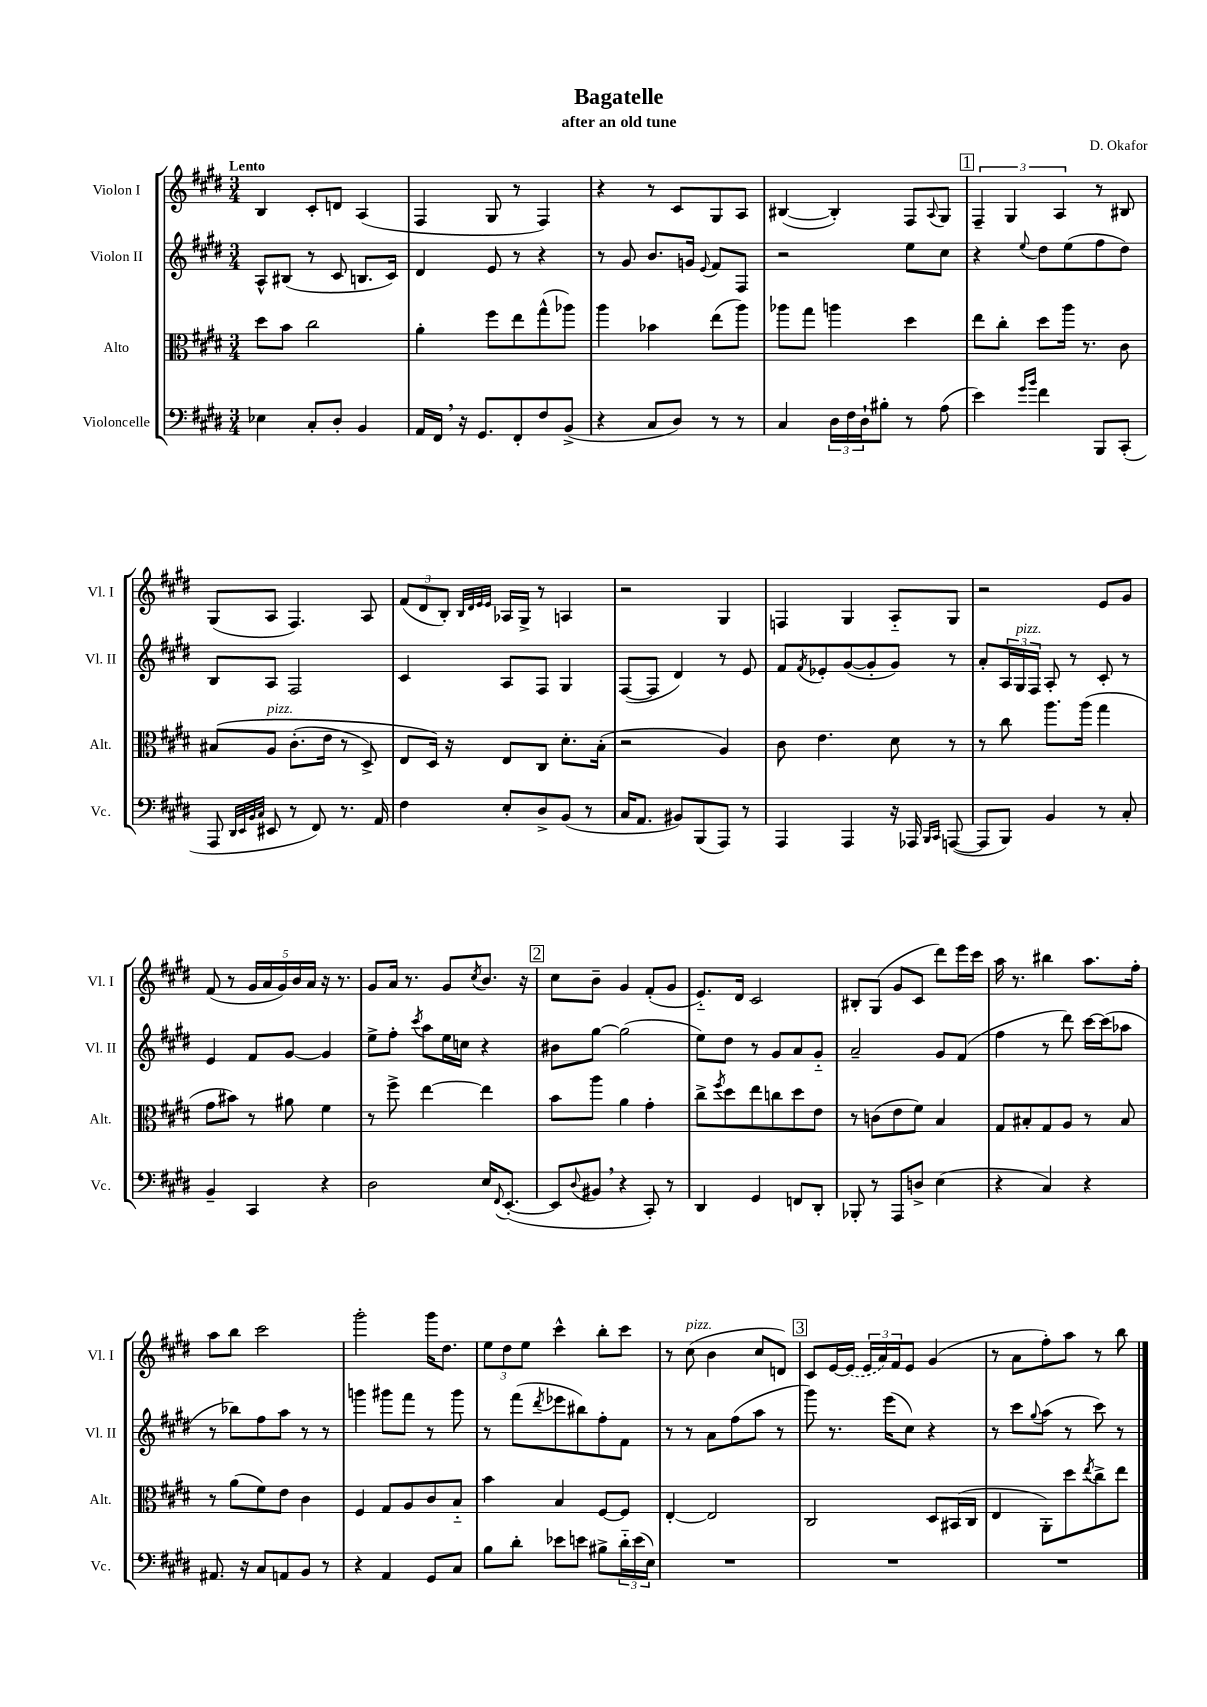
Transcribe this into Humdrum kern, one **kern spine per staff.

**kern	**kern	**kern	**kern
*part4	*part3	*part2	*part1
*staff4	*staff3	*staff2	*staff1
*I"Violoncelle	*I"Alto	*I"Violon II	*I"Violon I
*I'Vc.	*I'Alt.	*I'Vl. II	*I'Vl. I
*clefF4	*clefC3	*clefG2	*clefG2
*k[f#c#g#d#]	*k[f#c#g#d#]	*k[f#c#g#d#]	*k[f#c#g#d#]
*M3/4	*M3/4	*M3/4	*M3/4
=1	=1	=1	=1
!	!	!	!LO:TX:a:B:t=Lento
4E-X\	8dd#\L	8A^^/L	4B/
.	8b\J	(8B#X/J	.
8C#'/L	2cc#\	8r	8c#'/L
8D#'/J	.	8c#/	8dn/J
4BB/	.	8.Bn/L	(4A/
.	.	16c#/Jk)	.
=2	=2	=2	=2
16AA/LL	4a'\	4d#/	4F#/
16FF#,/JJ	.	.	.
16r	.	.	.
8.GG#/L	.	.	.
.	8ff#\L	8e/	8G#/
8FF#'/	8ee\	8r	8r
8F#/	(8gg#^^\	4r	4F#/)
(8BB^/J	8aa-X\J)	.	.
=3	=3	=3	=3
4r	4aa\	8r	4r
.	.	8g#/	.
8C#/L	4b-X\	8.b/L	8r
8D#/J)	.	.	8c#/L
.	.	16gn/Jk	.
.	.	8qqe/	.
8r	(8ee\L	8f#/L	8G#/
8r	8aa\J)	8F#/J	8A/J
=4	=4	=4	=4
4C#/	8aa-X\L	2r	([4B#X/
.	8gg#\J	.	.
24D#\LL	4aan\	.	4B#'/])
24F#\	.	.	.
24D#`\J	.	.	.
8B#X'\J	.	.	.
8r	4dd#\	8ee\L	8F#/L
.	.	.	8qqA/
(8A\	.	8cc#\J	8G#/J
!!LO:REH:place=s1:t=1
=5	=5	=5	=5
4e\)	8ee\L	4r	6F#~/
.	8cc#'\J	.	.
.	.	.	6G#/
16qqg#/LL	.	.	.
16qqb/JJ	.	8qqee/	.
4f#\	8dd#\L	8dd#\L	.
.	.	.	6A/
.	16aa\Jk	(8ee\	.
.	8.r	.	.
8BBB/L	.	8ff#\	8r
(8CC#'/J	8c#\	8dd#\J)	8B#X/
!!LO:LB:g=z
=6	=6	=6	=6
8AAA/	(8B#X/L	8B/L	(8G#/L
32qqDD#/LLL	.	.	.
32qqEE/	.	.	.
32qqBB/	.	.	.
32qqC#/JJJ	.	.	.
!	!LO:TX:a:i:t=pizz.	!	!
8EE#X/	8A/J	8A/J	8A/J
8r	(8.c#'\L	2F#/	4.F#/)
8FF#/)	.	.	.
.	16e\Jk	.	.
8.r	8r	.	.
.	8D#^/)	.	8A/
16AA/	.	.	.
=7	=7	=7	=7
4F#\	8E/L	4c#/	(12f#/L
.	.	.	12d#/
.	16D#/Jk)	.	.
.	.	.	12B'/J)
.	16r	.	.
.	.	.	32qqB/LLL
.	.	.	32qqd#/
.	.	.	32qqe/
.	.	.	32qqe/JJJ
8E'/L	8E/L	8A/L	16A-X/LL
.	.	.	16G#^/JJ
8D#^/	8C#/J	8F#/J	8r
(8BB/J	8.d#'\L	4G#/	4An/
8r	.	.	.
.	(16B'\Jk	.	.
=8	=8	=8	=8
16C#/KL	2r	([8F#/L	2r
8.AA/J	.	.	.
.	.	8F#/J]	.
8BB#X/L)	.	4d#/)	.
(8BBB/	.	.	.
8AAA/J)	4A/)	8r	4G#/
8r	.	8e/	.
=9	=9	=9	=9
4AAA/	8c#\	8f#/L	4Fn/
.	.	8qf#/	.
.	4.e\	8e-X'/	.
4AAA/	.	([8g#/	4G#/
.	.	8g#'/]	.
16r	8d#\	8g#/J)	8A/L
16AAA-X/	.	.	.
16qqBBB/LL	.	.	.
16qqCC#/JJ	.	.	.
([8AAAn/	8r	8r	8G#/J
=10	=10	=10	=10
8AAA/L]	8r	8a'/L	2r
8BBB/J)	8cc#\	24A/L	.
!	!	!LO:TX:a:i:t=pizz.	!
.	.	24G#/	.
.	.	24F#/JJ	.
4BB/	8.aa\L	8A'/	.
.	.	8r	.
.	(16aa\Jk	.	.
8r	4gg#\	8c#'/	8e/L
8C#'/	.	8r	8g#/J
!!LO:LB:g=z
=11	=11	=11	=11
4BB~/	8g#\L	4e/	(8f#/
.	8b#X\J)	.	8r
4CC#/	8r	8f#/L	20g#/LL
.	.	.	20a/
.	.	.	20g#/)
.	8a#X\	[8g#/J	.
.	.	.	20b/
.	.	.	20a/JJ
4r	4f#\	4g#/]	16r
.	.	.	8.r
=12	=12	=12	=12
2D#\	8r	8ee^\L	8g#/L
.	8ff#^\	8ff#'\J	16a/Jk
.	.	.	8.r
.	.	8qccc#/	.
.	[4ee\	8aa\L	.
.	.	16ee\L	8g#/L
.	.	16ccn\JJ	.
.	.	.	8qcc#/
16E/KL	4ee\]	4r	8.b/J
8qqFF#/	.	.	.
([8.EE'/J	.	.	.
.	.	.	16r
!!LO:REH:place=s1:t=2
=13	=13	=13	=13
8EE/L]	8b\L	8b#X\L	8cc#\L
8qqD#/	.	.	.
8BB#X,/J	8aa\J	[8gg#\J	8b~\J
4r	4a\	(2gg#\]	4g#/
8CC#'/)	4g#'\	.	(8f#'/L
8r	.	.	8g#/J
=14	=14	=14	=14
4DD#/	8cc#^\L	8ee\L)	8.e/L)
.	8qff#/	.	.
.	8dd#\	8dd#\J	.
.	.	.	16d#/Jk
4GG#/	8ee\	8r	2c#/
.	8ccn\	8g#/L	.
8FFn/L	8dd#\	8a/	.
8DD#'/J	8e\J	8g#/J	.
=15	=15	=15	=15
8BBB-X'/	8r	2a~/	8B#X'/L
8r	(8cn\L	.	(8G#/J
8AAA/L	8e\	.	8g#/L
8Dn^/J	8f#\J)	.	8c#/J
(4E\	4B/	8g#/L	8ddd#\L)
.	.	(8f#/J	16eee\L
.	.	.	16ccc#\JJ
=16	=16	=16	=16
4r	8G#/L	4ff#\	16aa\
.	.	.	8.r
.	8B#X'/	.	.
4C#/)	8G#/	8r	4bb#X\
.	8A/J	8ddd#\)	.
4r	8r	[16ccc#\LL	8.aa\L
.	.	(16ccc#\J]	.
.	8B#/	8aa-X\J	.
.	.	.	16ff#'\Jk
!!LO:LB:g=z
=17	=17	=17	=17
8.AA#X/	8r	8r	8aa\L
.	(8a\L	8bb-X\L)	8bb\J
16r	.	.	.
8C#/L	8f#\)	8ff#\	2ccc#\
8AAn/	8e\J	8aa\J	.
8BB/J	4c#\	8r	.
8r	.	8r	.
=18	=18	=18	=18
4r	4F#/	4gggn\	2ggg#'\
4AA/	8G#/L	8ggg#X\L	.
.	8A/	8fff#\J	.
8GG#/L	8c#/	8r	16ggg#\KL
.	.	.	8.dd#\J
8C#/J	8B/J	8ggg#\	.
=19	=19	=19	=19
8B\L	4b\	8r	12ee\L
.	.	.	12dd#\
8d#'\J	.	(8fff#\L	.
.	.	.	12ee\J
.	.	8qddd#/	.
8e-X\L	4B/	8eee-X\	4ccc#^^\
8en\J	.	8bb#X\)	.
8B#X^\L	[8F#/L	8ff#'\	8bb'\L
24d#\L	8F#/J]	8f#\J	8ccc#\J
(24e\	.	.	.
24E\JJ)	.	.	.
=20	=20	=20	=20
2.r	[4E'/	8r	8r
!	!	!	!LO:TX:a:i:t=pizz.
.	.	8r	(8cc#\
.	2E/]	8a\L	4b\
.	.	(8ff#\	.
.	.	8aa\J	8cc#/L
.	.	8r	8dn/J)
!!LO:REH:place=s1:t=3
=21	=21	=21	=21
2.r	2C#/	8ggg#\)	8c#/L
.	.	8.r	[16e/L
.	.	.	(16e/JJ]
.	.	.	24e/LL
.	.	.	24a/)
.	.	(16eee\KL	.
.	.	.	24f#/J
.	.	8cc#\J)	8e/J
.	8D#/L	4r	(4g#/
.	(16BB#X/L	.	.
.	16C#/JJ	.	.
=22	=22	=22	=22
2.r	4E/	8r	8r
.	.	8ccc#\L	8a\L
.	.	8qqgg#/	.
.	8AA'\L)	(8aa\J	8ff#'\)
.	8dd#\	8r	8aa\J
.	8qee/	.	.
.	8cc#^\	8ccc#\)	8r
.	8ee\J	8r	8bb\
==	==	==	==
*-	*-	*-	*-
